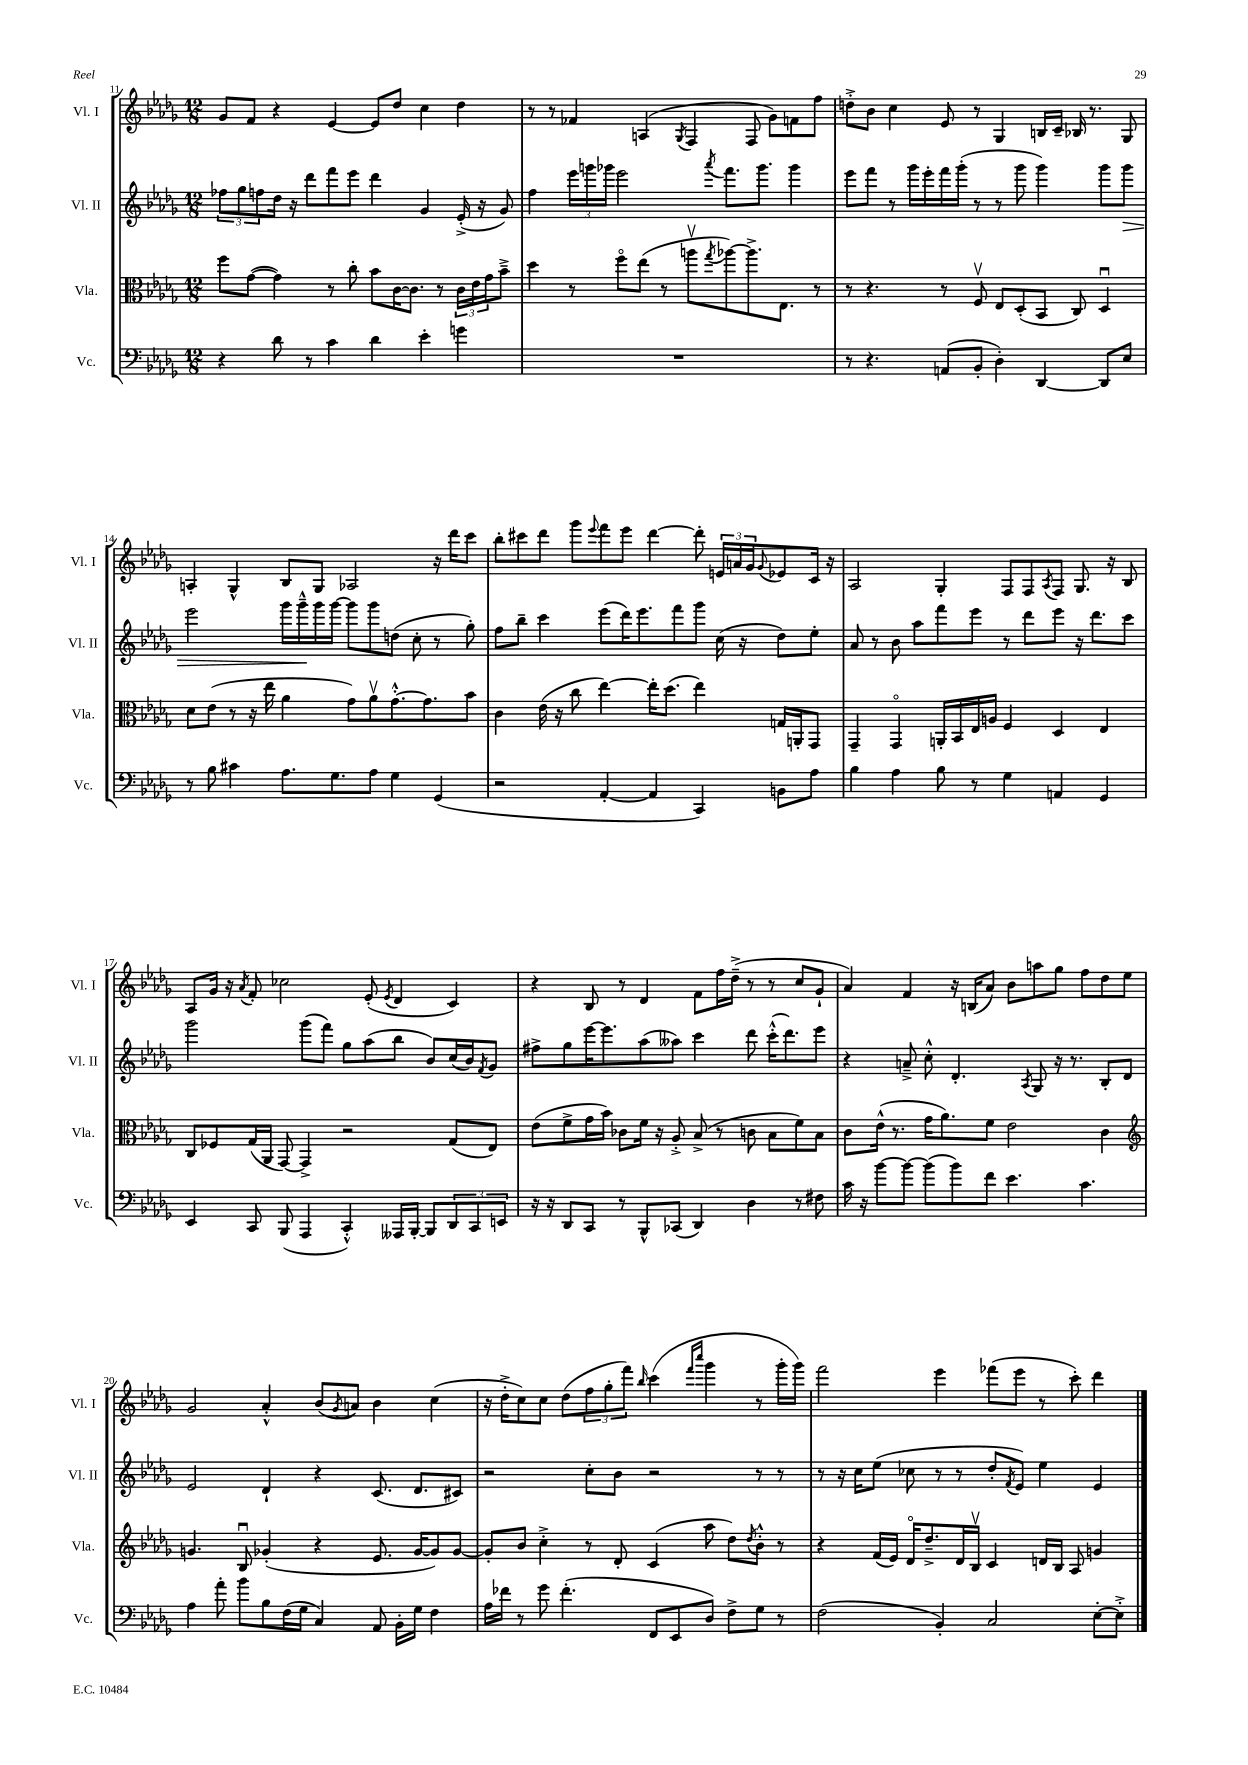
<<
\new StaffGroup <<
\new Staff = "s0" \with { instrumentName = "Vl. I" shortInstrumentName = "Vl. I" } {
    \clef treble \key des \major \numericTimeSignature \time 12/8
    ges'8 f'8 r4 ees'4~ ees'8 des''8 c''4 des''4 |
    r8 r8 fes'4 a4( \acciaccatura { ges8 } f4 f8 ges'8) f'8 f''8 |
    d''8-.-> bes'8 c''4 ees'8 r8 ges4 b16 c'16-- bes16 r8. ges8 |
    a4-. ges4-^ bes8 ges8 aes2 r16 des'''16 c'''8 |
    bes''8-. cis'''8 des'''8 ges'''8 \appoggiatura { ees'''8 } f'''8 ees'''8 des'''4~ des'''8-. \tuplet 3/2 { e'16 a'16 ges'16 } \appoggiatura { ges'8 } ees'8 c'16 r16 |
    aes2 ges4-. f8 f8 \acciaccatura { aes8 } f8 ges8. r16 bes8 |
    aes8 ges'16 r16 \acciaccatura { aes'8 } f'8-. ces''2 ees'8-.( \acciaccatura { ees'8 } des'4 c'4) |
    r4 bes8 r8 des'4 f'8 f''16 des''16--->( r8 r8 c''8 ges'8-! |
    aes'4) f'4 r16 b16( aes'8) bes'8 a''8 ges''8 f''8 des''8 ees''8 |
    ges'2 aes'4-.-^ bes'8( \acciaccatura { ges'8 } a'8) bes'4 c''4( |
    r16 des''16-.-> c''8) c''8 des''8( \tuplet 3/2 { f''8 ges''8-. f'''8) } \grace { bes''16 } c'''4( \grace { f'''16 c''''16 } ges'''4 r8 ges'''16-. ges'''16) |
    f'''2 ees'''4 fes'''8( ees'''8 r8 c'''8-.) des'''4 \bar "|." |
}
\new Staff = "s1" \with { instrumentName = "Vl. II" shortInstrumentName = "Vl. II" } {
    \clef treble \key des \major \numericTimeSignature \time 12/8
    \tuplet 3/2 { fes''8 ges''8 f''8 } des''16 r16 des'''8 f'''8 ees'''8 des'''4 ges'4 ees'16-.->( r16 ges'8) |
    f''4 \tuplet 3/2 { ees'''16 g'''16 ges'''16 } ees'''2 \acciaccatura { aes'''8 } f'''8. ges'''8. ges'''4 |
    ees'''8 f'''8 r8 ges'''16 ees'''16-. f'''16 ges'''16-.( r8 r8 ges'''8 ges'''4) ges'''8 ges'''8\> |
    ees'''2 ges'''16 ges'''16---^\! ges'''16 ges'''16~ ges'''8 ges'''8 d''8( c''8-. r8 ges''8-.) |
    f''8 bes''8-- c'''4 ees'''8( des'''16) ees'''8. f'''8 ges'''8 c''16( r16 des''8) ees''8-. |
    aes'8 r8 bes'8 aes''8 f'''8 ees'''8 r8 des'''8 ees'''8 r16 des'''8. c'''8 |
    ges'''2 ges'''8( f'''8) ges''8 aes''8( bes''8 bes'8) c''16( bes'16) \acciaccatura { f'8 } ges'8 |
    fis''8-> ges''8 ees'''16~ ees'''8. aes''8( aeses''8) c'''4 des'''8 c'''16-.-^( des'''8.) ees'''8 |
    r4 a'8---> c''8-.-^ des'4.-. \acciaccatura { aes8 } ges8 r16 r8. bes8-. des'8 |
    ees'2 des'4-! r4 c'8.( des'8. cis'8) |
    r2 c''8-. bes'8 r2 r8 r8 |
    r8 r16 c''16 ees''8( ces''8 r8 r8 des''8-. \acciaccatura { f'8 } ees'8) ees''4 ees'4 \bar "|." |
}
\new Staff = "s2" \with { instrumentName = "Vla." shortInstrumentName = "Vla." } {
    \clef alto \key des \major \numericTimeSignature \time 12/8
    f''8 ges'8~( ges'4) r8 c''8-. bes'8 c'16~ c'8. r8 \tuplet 3/2 { c'16 ees'16 ges'16 } bes'8---> |
    des''4 r8 f''8\flageolet ees''8( r8 a''8\upbow \acciaccatura { ges''8 } aes''8~) aes''8.-> ees8. r8 |
    r8 r4. r8 f8\upbow ees8 des8-.( bes,8 c8) des4\downbow |
    des'8 ees'8( r8 r16 ees''16 aes'4 ges'8) aes'8\upbow ges'8.~-.-^ ges'8. bes'8 |
    c'4 ees'16( r16 c''8 ees''4~) ees''16-. des''8.( ees''4) g16 a,16-. ges,8 |
    ges,4-- ges,4\flageolet a,16-. bes,16 ees16 a16 f4 des4 ees4 |
    c8 fes8 ges16( aes,16 ges,8~) ges,4-> r2 ges8( ees8) |
    ees'8( f'8-> ges'16 bes'16) ces'8 f'16 r16 aes8-.-> bes8->( r8 c'8 bes8 f'8) bes8 |
    c'8 ees'16-^( r8. ges'16 aes'8.) f'8 ees'2 c'4 |
    \clef treble g'4. bes8\downbow ges'4-.( r4 ees'8. ges'16~ ges'8) ges'8~ |
    ges'8-. bes'8 c''4-.-> r8 des'8-. c'4( aes''8 des''8) \acciaccatura { des''8 } bes'8-.-^ r8 |
    r4 f'16( ees'16) des'16\flageolet des''8.---> des'16 bes16\upbow c'4 d'16 bes16 aes8 g'4 \bar "|." |
}
\new Staff = "s3" \with { instrumentName = "Vc." shortInstrumentName = "Vc." } {
    \clef bass \key des \major \numericTimeSignature \time 12/8
    r4 des'8 r8 c'4 des'4 ees'4-. g'4 |
    R1. |
    r8 r4. a,8( bes,8-. des4-.) des,4~ des,8 ees8 |
    r8 bes8 cis'4 aes8. ges8. aes8 ges4 ges,4( |
    r2 aes,4~-. aes,4 c,4) b,8 aes8 |
    bes4 aes4 bes8 r8 ges4 a,4 ges,4 |
    ees,4 c,8 bes,,8( aes,,4 c,4-.-^) aeses,,16 bes,,16~-. bes,,8 \tuplet 3/2 { des,8 c,8 e,8 } |
    r16 r16 des,8 c,8 r8 bes,,8-^ ces,8( des,4) des4 r8 fis8 |
    c'16 r16 bes'8~ bes'8~ bes'8( bes'8) f'8 ees'4. c'4. |
    aes4 aes'8-. bes'8 bes8 f16( ges16 c4) aes,8 bes,16-. ges16 f4 |
    aes16 fes'16 r8 ges'8 fes'4.-.( f,8 ees,8 des8) f8-> ges8 r8 |
    f2( bes,4-.) c2 ees8~-. ees8-.-> \bar "|." |
}
>>
>>
\layout { \context { \Score currentBarNumber = #11 } }
